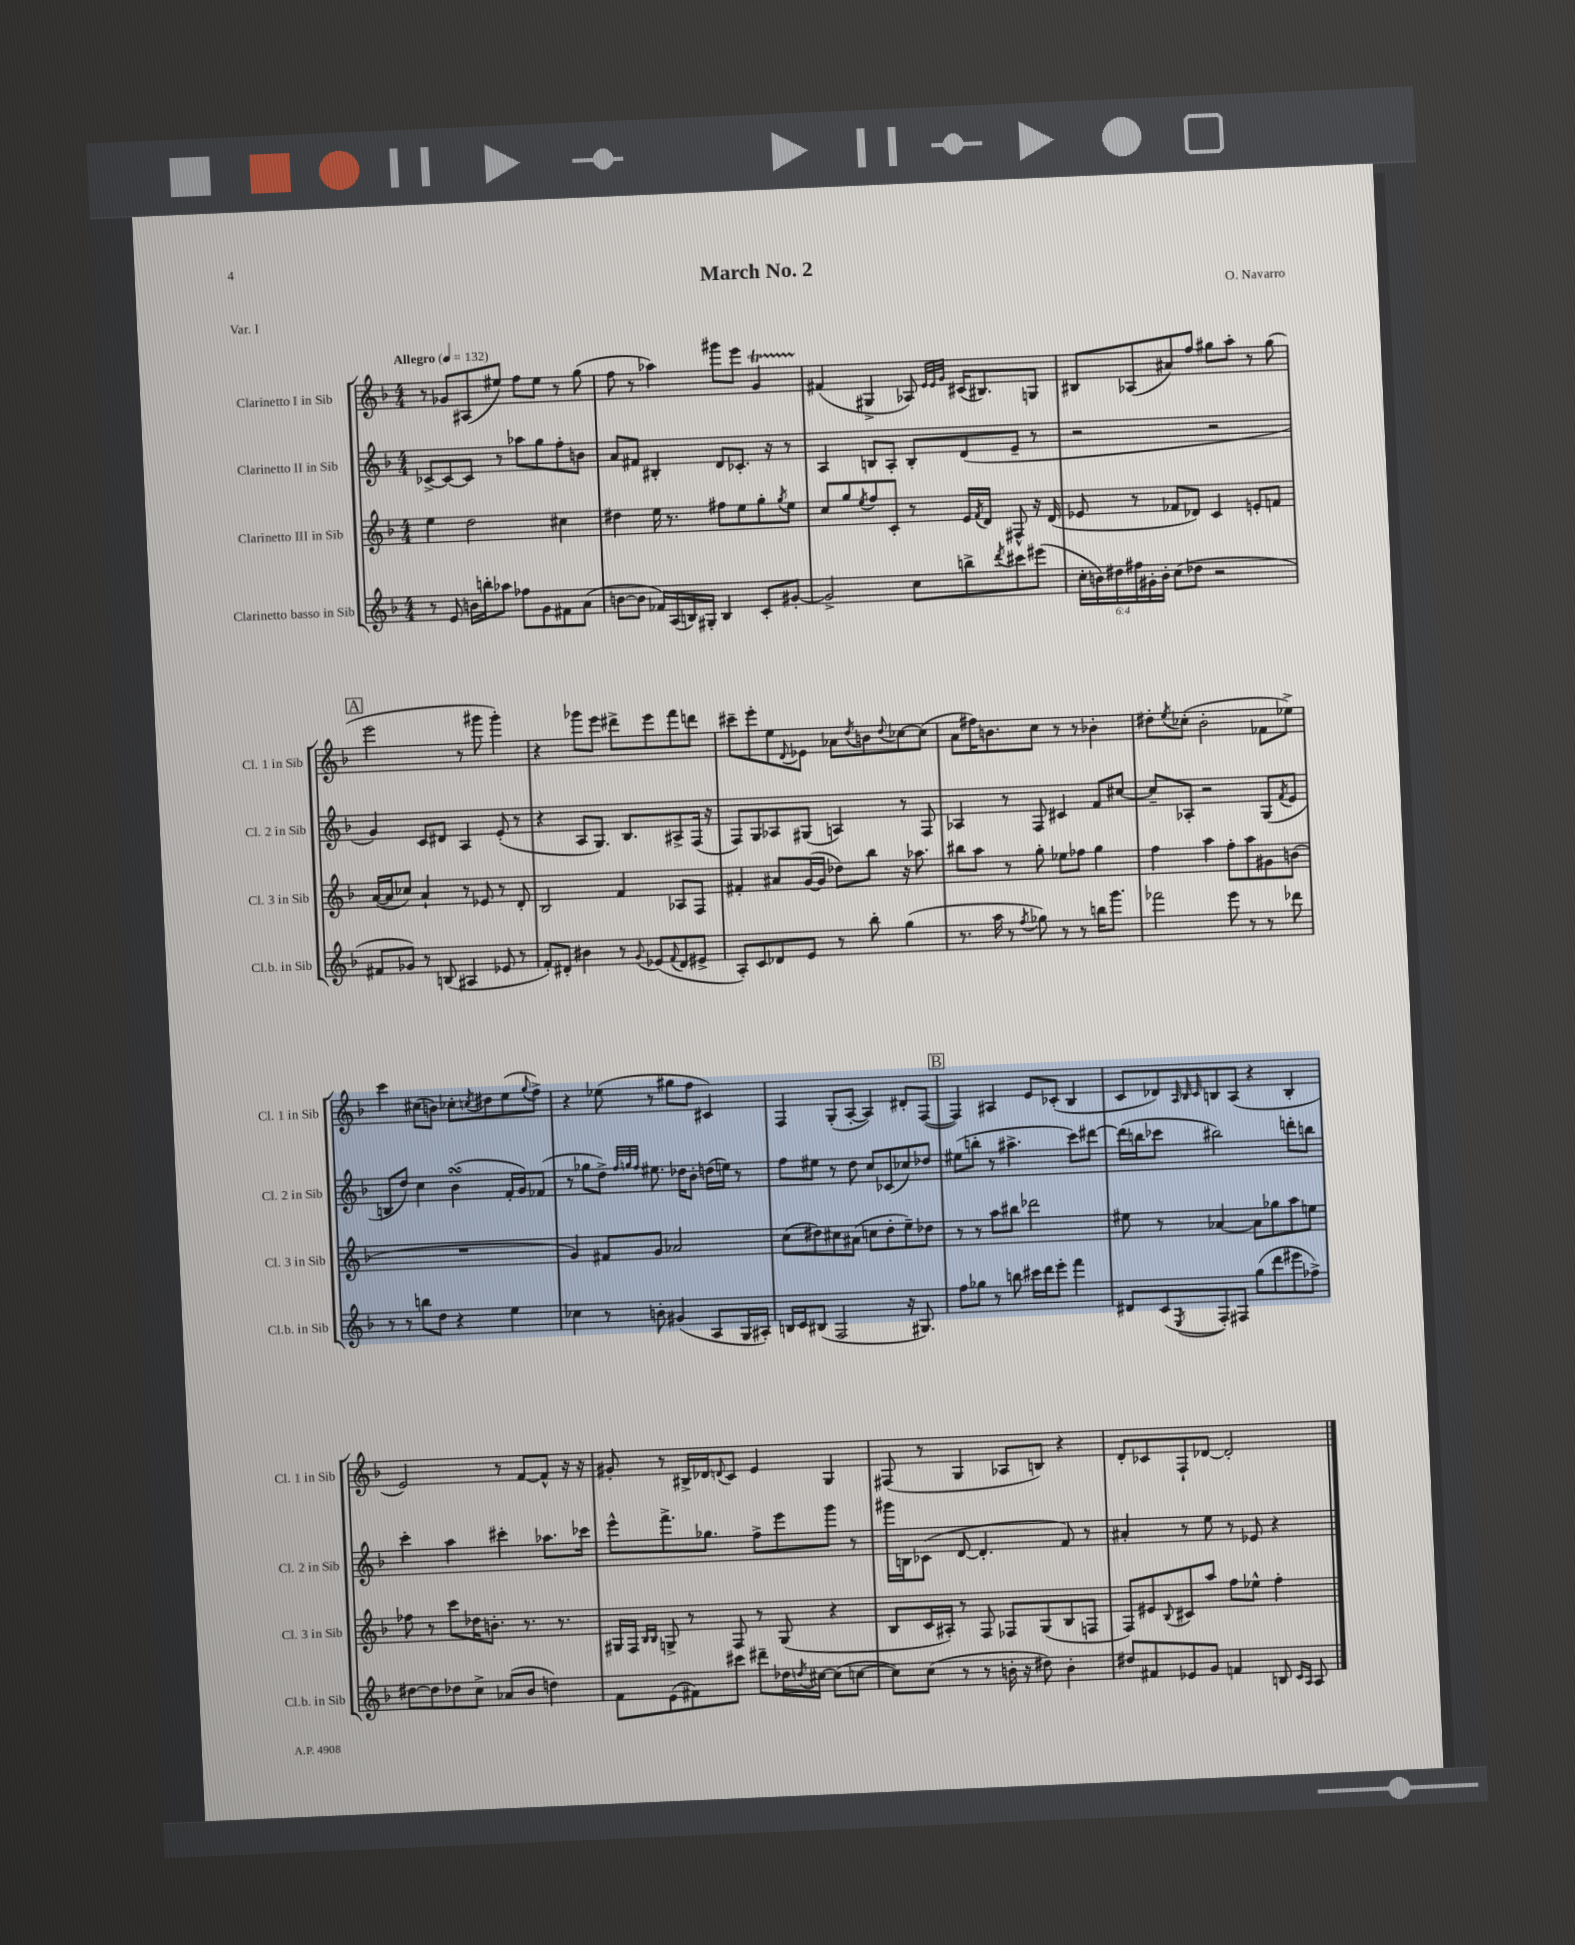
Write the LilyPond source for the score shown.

\header { title = "March No. 2" composer = "O. Navarro" piece = "Var. I" }
<<
\new StaffGroup <<
\new Staff = "s0" \with { instrumentName = "Clarinetto I in Sib" shortInstrumentName = "Cl. 1 in Sib" } {
    \clef treble \key f \major \numericTimeSignature \time 4/4 \tempo "Allegro" 4 = 132
    r8 ges'8 ais8( eis''8) f''8 eis''8 r8 g''8( |
    f''8 r8 aes''4) gis'''8 e'''8 g'4\startTrillSpan |
    fis'4\stopTrillSpan( gis4-> aes8) \grace { e'32 e'32 g'32 } cis'16( bis8.) g8 |
    bis8 aes8( ais'8) f''8 gis''8 a''8-. r8 gis''8( |
    \mark \markup { \box "A" } e'''2 r8 gis'''8 gis'''4-.) |
    r4 ges'''8 e'''8 dis'''8-> e'''8 f'''8 d'''8 |
    cis'''8-- e'''8-. e''8 \appoggiatura { d'8 } ees'8 aes'8 \acciaccatura { d''8 } b'8 \appoggiatura { d''8 } ces''8~ ces''8( |
    a'8 fis''16) b'8. c''8 r8 r8 bes'4-. |
    dis''8-. \acciaccatura { e''8 } ces''8-.( bes'2-. fes'8 ees''8->) |
    c'''4 cis''8( b'8) ces''8-. \acciaccatura { c''8 } dis''8 e''8( \appoggiatura { g''8 } f''8->) |
    r4 ees''8( r8 gis''8 f''8 cis'4) |
    f4 g8-.( a8~-. a4) dis'8-. f8~( |
    \mark \markup { \box "B" } f4) ais4 e'8 ces'8-.( bes4 |
    c'8 des'8) \grace { a32 bes32 c'32 } b8 a8( r4 b4-. |
    e'2) r8 f'8~ f'8-^ r16 r16 |
    gis'8-. r8 bis16-> des'16 \appoggiatura { d'8 } c'8 e'4 g4 |
    fis8( r8 g4 aes8 b8) r4 |
    d'8-. ces'8 f8-! des'8~ des'2-. \bar "|." |
}
\new Staff = "s1" \with { instrumentName = "Clarinetto II in Sib" shortInstrumentName = "Cl. 2 in Sib" } {
    \clef treble \key f \major \numericTimeSignature \time 4/4
    ces'8~-> ces'8~ ces'8 r8 aes''8 g''8 f''8-. b'8 |
    a'8 fis'8 bis4-. d'8 ces'8.-. r16 r8 |
    a4 b8 a8-. b8-. d'8( e'8-- r8 |
    r2 r2 |
    \mark \markup { \box "A" } g'4) c'8 dis'8 a4 e'8-.( r8 |
    r4 a8 g8.) bes8. ais8-> f16( r16 |
    f8) g8 aes8 gis8( a4) r8 f8 |
    aes4 r8 f8 cis'4 f'8 cis''8~ |
    cis''8-- aes8-. r2 g8( \acciaccatura { f'8 } e'8 |
    b8 d''8) c''4 bes'4\turn( f'16-. g'16) fes'8( |
    r8 ges''8 d''8->) \grace { f''32 g''32 f''32 } eis''8. des''16 bes'8-. d''16( e''16) r8 |
    f''8 eis''8 r8 d''8 c''8 ces'8( ces''8) des''8 |
    \mark \markup { \box "B" } eis''8( b''8-. r8 ais''4.-> c'''8) dis'''8~ |
    dis'''16( b''16 ces'''8 bis''2) d'''8-. b''8 |
    c'''4-. a''4 cis'''4-. aes''8. ces'''16 |
    e'''8-^ f'''8.-> ges''8. f''8-> e'''8 g'''8 r8 |
    gis'''16 b16 ces'8( d'8~ d'4.-. f'8) r8 |
    ais'4-. r8 e''8 r8 ees'8 r4 \bar "|." |
}
\new Staff = "s2" \with { instrumentName = "Clarinetto III in Sib" shortInstrumentName = "Cl. 3 in Sib" } {
    \clef treble \key f \major \numericTimeSignature \time 4/4
    e''4 d''2 cis''4 |
    dis''4 e''16 r8. fis''8 e''8 g''8-. \acciaccatura { g''8 } e''8 |
    c''8 g''8 \acciaccatura { e''8 } f''8 c'8-. r8 e'16 \acciaccatura { f'8 } d'16 fis8-^ r16 d'16( |
    ees'8 r8 fes'8 des'8) c'4 e'8-. f'8 |
    \mark \markup { \box "A" } a'16~( a'16 ces''8) a'4-! r8 ees'8 r8 d'8-. |
    bes2 f'4 aes8 f8 |
    fis'4-. ais'8 g'16~( g'16 des''8) bes''8 r16 aes''8. |
    bis''8 a''8 r8 g''8-. ees''8 fes''8 g''4 |
    f''4 a''4 f''8-. a''8 gis'8 b'8( |
    R1 |
    g'4) fis'8 g'8 aes'2 |
    c''8( dis''8) cis''8 ais'8( c''8 dis''8-. e''8--) des''8 |
    \mark \markup { \box "B" } r8 r8 a''8 bis''8 des'''2 |
    eis''8 r8 aes'4~ aes'8 ges''8 a''8 e''8 |
    fes''8 r8 c'''8 des''16 b'8.-. r8. r8. |
    gis16 f16 \grace { bes16 bes16 } g8-> r8 f8 r8 g8( r4 |
    bes8 c'16 ais16-.) r8 f8 fes8 g8( bes8 f8 |
    f8) eis'8 \appoggiatura { bes8 } cis'8 a''8 f''8 ees''8-^ f''4-. \bar "|." |
}
\new Staff = "s3" \with { instrumentName = "Clarinetto basso in Sib" shortInstrumentName = "Cl.b. in Sib" } {
    \clef treble \key f \major \numericTimeSignature \time 4/4 \override Staff.TupletNumber.text = #tuplet-number::calc-fraction-text
    r8 e'8 b'16 b''16-. aes''8 fes''8 g'8 fis'8 a'8( |
    b'8~ b'8 fes'16) a16( b16) gis16-. b4 c'8-. gis'8~-. |
    gis'2-> c''8 b''8-> \acciaccatura { d'''8 } cis'''8 eis'''8( |
    \tuplet 6/4 { c''16-. b'16) dis''16 fis''16 gis'16-. b'16-. } c''8( des''8 r2 |
    \mark \markup { \box "A" } fis'8 ges'8) r8 b8( ais4 ees'8 r8 |
    f'8-.) dis'8-. bis'4 r8 \appoggiatura { g'8 } ees'8( \appoggiatura { f'8 } dis'8 eis'8-> |
    a8-.) c'8 des'8 e'8 r8 bes''8-. g''4( |
    r8. a''16 r8 \acciaccatura { f''8 } ges''8) r8 r8 b''16 g'''8. |
    fes'''2 e'''8 r8 r8 des'''8 |
    r8 r8 b''8 d''8 r4 e''4 |
    ces''4 r8 b'8-. gis'4( a8 g16 ais16-.) |
    b16 c'16 bis8( f2 r16 gis8.) |
    \mark \markup { \box "B" } f''8 ges''8 r8 b''8 cis'''16 d'''16 e'''8-. f'''4 |
    dis'8 c'8( \acciaccatura { e8 } f8-.) fis8 g''8( d'''8 eis'''8 fes''8->) |
    dis''8~ dis''8 des''8 c''8-> aes'8( bes'8 d''4) |
    f'8 e'8( fis'8) cis'''8 dis'''8-- des''16 \acciaccatura { d''8 } cis''16~ cis''8( c''8~ |
    c''8) c''8( r8 r8 b'16-. r16 dis''8) b'4-. |
    dis''8 fis'8 ees'8 g'8 f'4 b8 \grace { c'16 a16 } a8 \bar "|." |
}
>>
>>
\layout { \context { \Score \remove "Bar_number_engraver" } }
